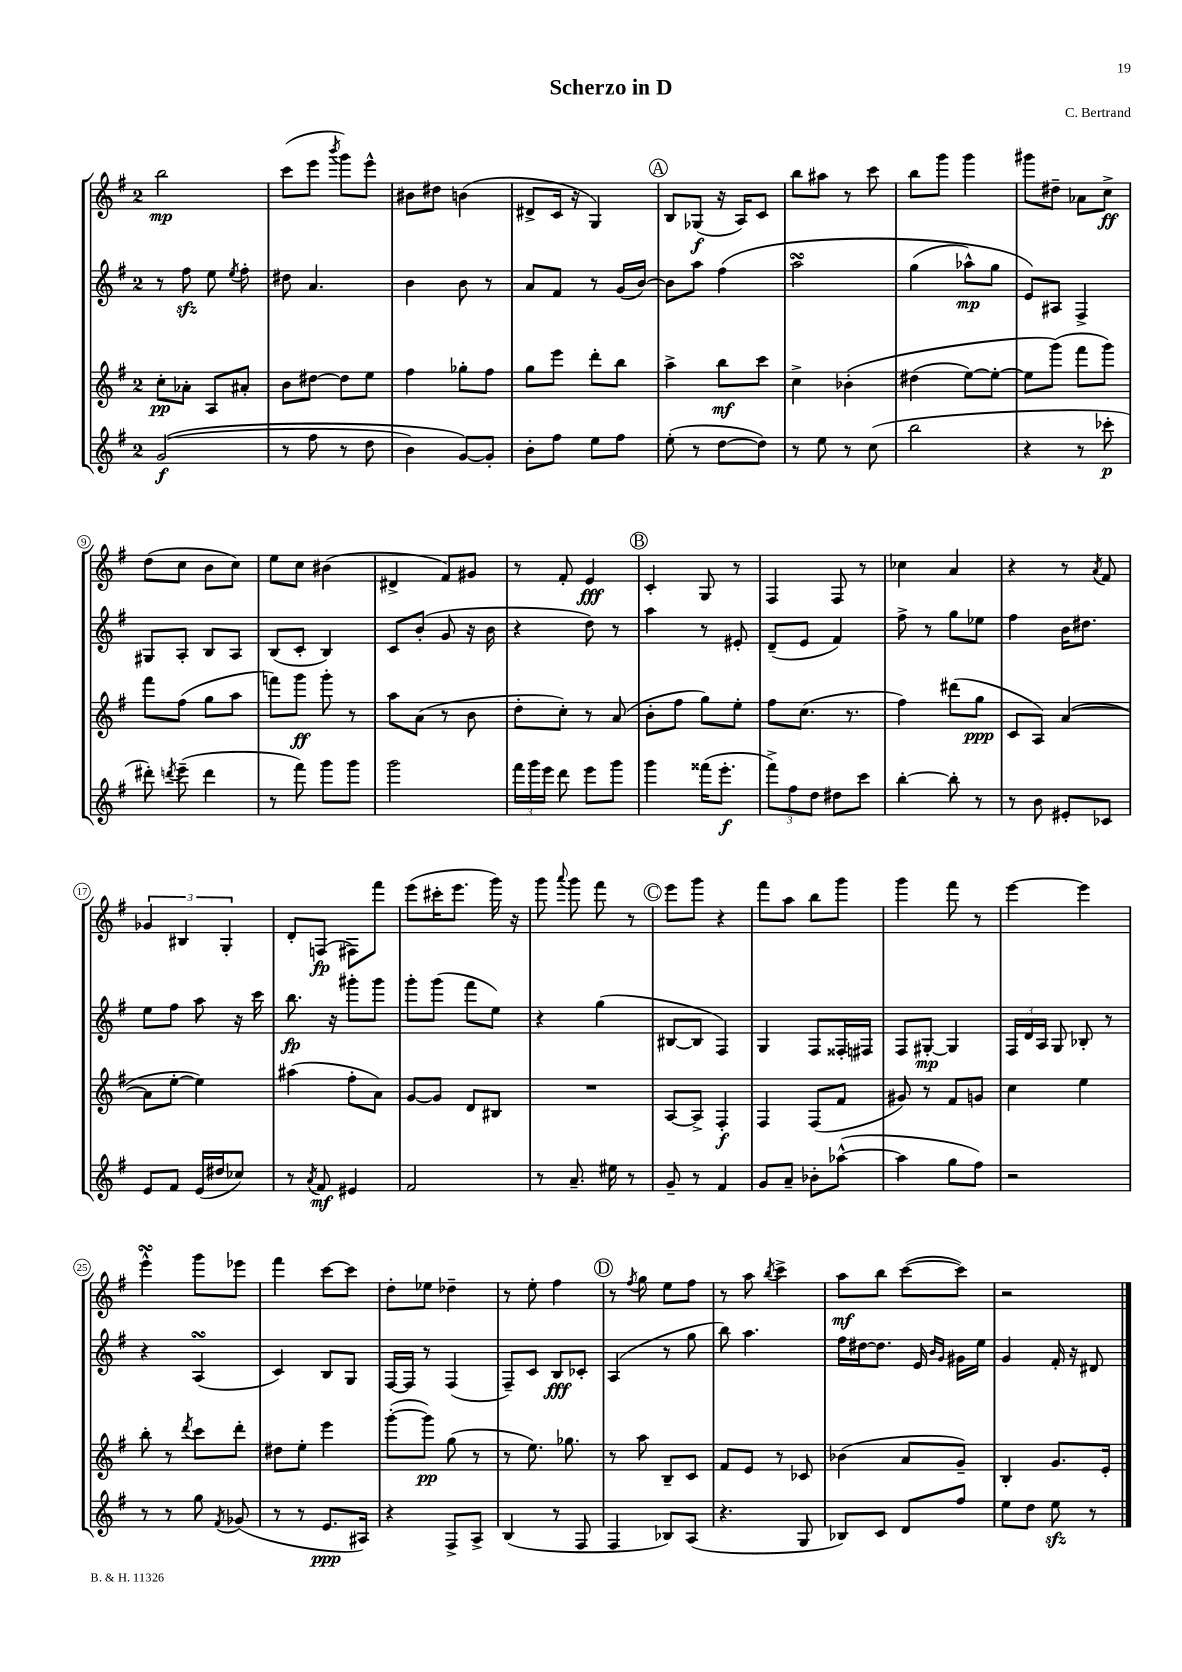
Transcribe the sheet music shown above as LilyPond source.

\header { title = "Scherzo in D" composer = "C. Bertrand" }
<<
\new StaffGroup <<
\new Staff = "s0" {
    \clef treble \key g \major \once \override Staff.TimeSignature.style = #'single-digit \time 2/4
    \autoBeamOff b''2\mp |
    c'''8[( e'''8] \acciaccatura { b'''8 } g'''8[) e'''8]-^ |
    bis'8[ dis''8] b'4( |
    dis'8[-> c'16] r16 g4) |
    \mark \markup { \circle "A" } b8[ ges8]\f( r16 a16[) c'8] |
    b''8[ ais''8] r8 c'''8 |
    b''8[ g'''8] g'''4 |
    gis'''8[ dis''8]-- aes'8[ c''8]->\ff |
    d''8[( c''8] b'8[ c''8]) |
    e''8[ c''8] bis'4( |
    dis'4-> fis'8[) gis'8] |
    r8 fis'8-. e'4\fff |
    \mark \markup { \circle "B" } c'4-. g8 r8 |
    fis4 fis8 r8 |
    ces''4 a'4 |
    r4 r8 \acciaccatura { a'8 } fis'8 |
    \tuplet 3/2 { ges'4 bis4 g4-. } |
    d'8[-. f8]\fp( fis8[) fis'''8] |
    e'''8[( cis'''16-. e'''8.] g'''16) r16 |
    g'''8 \appoggiatura { a'''8 } g'''8 fis'''8 r8 |
    \mark \markup { \circle "C" } e'''8[ g'''8] r4 |
    fis'''8[ a''8] b''8[ g'''8] |
    g'''4 fis'''8 r8 |
    e'''4~ e'''4 |
    e'''4-^\turn g'''8[ ees'''8] |
    fis'''4 c'''8[~ c'''8] |
    d''8[-. ees''8] des''4-- |
    r8 e''8-. fis''4 |
    \mark \markup { \circle "D" } r8 \acciaccatura { fis''8 } g''8 e''8[ fis''8] |
    r8 a''8 \acciaccatura { b''8 } c'''4-> |
    a''8[\mf b''8] c'''8[~( c'''8]) |
    r2 \bar "|." |
}
\new Staff = "s1" {
    \clef treble \key g \major \once \override Staff.TimeSignature.style = #'single-digit \time 2/4
    \autoBeamOff r8 fis''8\sfz e''8 \acciaccatura { e''8 } fis''8-. |
    dis''8 a'4. |
    b'4 b'8 r8 |
    a'8[ fis'8] r8 g'16[( b'16]~) |
    \mark \markup { \circle "A" } b'8[ a''8] fis''4\( |
    a''2\turn |
    g''4( aes''8[-^\mp) g''8] |
    e'8[\) ais8] fis4-> |
    gis8[ a8]-. b8[ a8] |
    b8[( c'8]-. b4) |
    c'8[ b'8]-.( g'8 r16 b'16 |
    r4 d''8) r8 |
    \mark \markup { \circle "B" } a''4 r8 eis'8-. |
    d'8[--( e'8] fis'4) |
    fis''8-> r8 g''8[ ees''8] |
    fis''4 b'16[ dis''8.] |
    e''8[ fis''8] a''8 r16 c'''16 |
    b''8.\fp r16 gis'''8[-. gis'''8] |
    g'''8[-. g'''8]( fis'''8[ e''8]) |
    r4 g''4( |
    \mark \markup { \circle "C" } bis8[~ bis8] fis4) |
    g4 fis8[ fisis16-. fis16] |
    fis8[ gis8]~-.\mp gis4 |
    \tuplet 3/2 { fis16[ d'16 a16] } g8 bes8-. r8 |
    r4 a4\turn( |
    c'4) b8[ g8] |
    fis16[~ fis16] r8 fis4( |
    fis8[--) c'8] b8[\fff ces'8]-. |
    \mark \markup { \circle "D" } a4( r8 g''8 |
    b''8) a''4. |
    fis''16[ dis''16~ dis''8.] e'16 \grace { b'16[ g'16] } gis'16[ e''16] |
    g'4 fis'16-. r16 dis'8 \bar "|." |
}
\new Staff = "s2" {
    \clef treble \key g \major \once \override Staff.TimeSignature.style = #'single-digit \time 2/4
    \autoBeamOff c''8[-.\pp aes'8]-. a8[ ais'8]-. |
    b'8[ dis''8]~ dis''8[ e''8] |
    fis''4 ges''8[-. fis''8] |
    g''8[ e'''8] d'''8[-. b''8] |
    \mark \markup { \circle "A" } a''4-> b''8[\mf c'''8] |
    c''4-> bes'4-.\( |
    dis''4( e''8[~) e''8]~-. |
    e''8[ g'''8](\) fis'''8[ g'''8]) |
    fis'''8[ fis''8]( g''8[ a''8] |
    f'''8[) g'''8]\ff g'''8-. r8 |
    a''8[ a'8]( r8 b'8 |
    d''8[-. c''8]-.) r8 a'8( |
    \mark \markup { \circle "B" } b'8[-. fis''8] g''8[) e''8]-. |
    fis''8[ c''8.]( r8. |
    fis''4) dis'''8[( g''8]\ppp |
    c'8[ a8]) a'4~( |
    a'8[ e''8]~-. e''4) |
    ais''4( fis''8[-. a'8]) |
    g'8[~ g'8] d'8[ bis8] |
    R2 |
    \mark \markup { \circle "C" } a8[~ a8]-> fis4-.\f |
    fis4 fis8[( fis'8] |
    gis'8) r8 fis'8[ g'8] |
    c''4 e''4 |
    b''8-. r8 \acciaccatura { d'''8 } c'''8[ d'''8]-. |
    dis''8[ e''8]-. e'''4 |
    g'''8[~-.( g'''8]\pp) g''8( r8 |
    r8 e''8.) ges''8. |
    \mark \markup { \circle "D" } r8 a''8 b8[-- c'8] |
    fis'8[ e'8] r8 ces'8 |
    bes'4( a'8[ g'8]--) |
    b4-. g'8.[ e'16]-. \bar "|." |
}
\new Staff = "s3" {
    \clef treble \key g \major \once \override Staff.TimeSignature.style = #'single-digit \time 2/4
    \autoBeamOff g'2\f(\( |
    r8 fis''8 r8 d''8 |
    b'4) g'8[~\) g'8]-. |
    b'8[-. fis''8] e''8[ fis''8] |
    \mark \markup { \circle "A" } e''8-.( r8 d''8[~ d''8]) |
    r8 e''8 r8 c''8( |
    b''2 |
    r4 r8 ces'''8-.\p |
    dis'''8-.) \acciaccatura { d'''8 } e'''8--( d'''4 |
    r8 fis'''8) g'''8[ g'''8] |
    g'''2 |
    \tuplet 3/2 { fis'''16[ g'''16 e'''16] } d'''8 e'''8[ g'''8] |
    \mark \markup { \circle "B" } g'''4 fisis'''16[( e'''8.]-.\f |
    \tuplet 3/2 { fis'''8[->) fis''8 d''8] } dis''8[ c'''8] |
    b''4~-. b''8-. r8 |
    r8 b'8 eis'8[-. ces'8] |
    e'8[ fis'8] e'16[( dis''16 ces''8]) |
    r8 \acciaccatura { a'8 } fis'8\mf eis'4 |
    fis'2 |
    r8 a'8.-- eis''16 r8 |
    \mark \markup { \circle "C" } g'8-- r8 fis'4 |
    g'8[ a'8]-- bes'8[-. aes''8]~-^( |
    aes''4 g''8[ fis''8]) |
    r2 |
    r8 r8 g''8 \acciaccatura { fis'8 } ges'8( |
    r8 r8 e'8.[\ppp ais16]) |
    r4 fis8[-> a8]-> |
    b4( r8 fis8 |
    \mark \markup { \circle "D" } fis4 bes8[) a8]( |
    r4. g8 |
    bes8[) c'8] d'8[ fis''8] |
    e''8[ d''8] e''8\sfz r8 \bar "|." |
}
>>
>>
\layout { \context { \Score \override BarNumber.stencil = #(make-stencil-circler 0.1 0.3 ly:text-interface::print) } }
